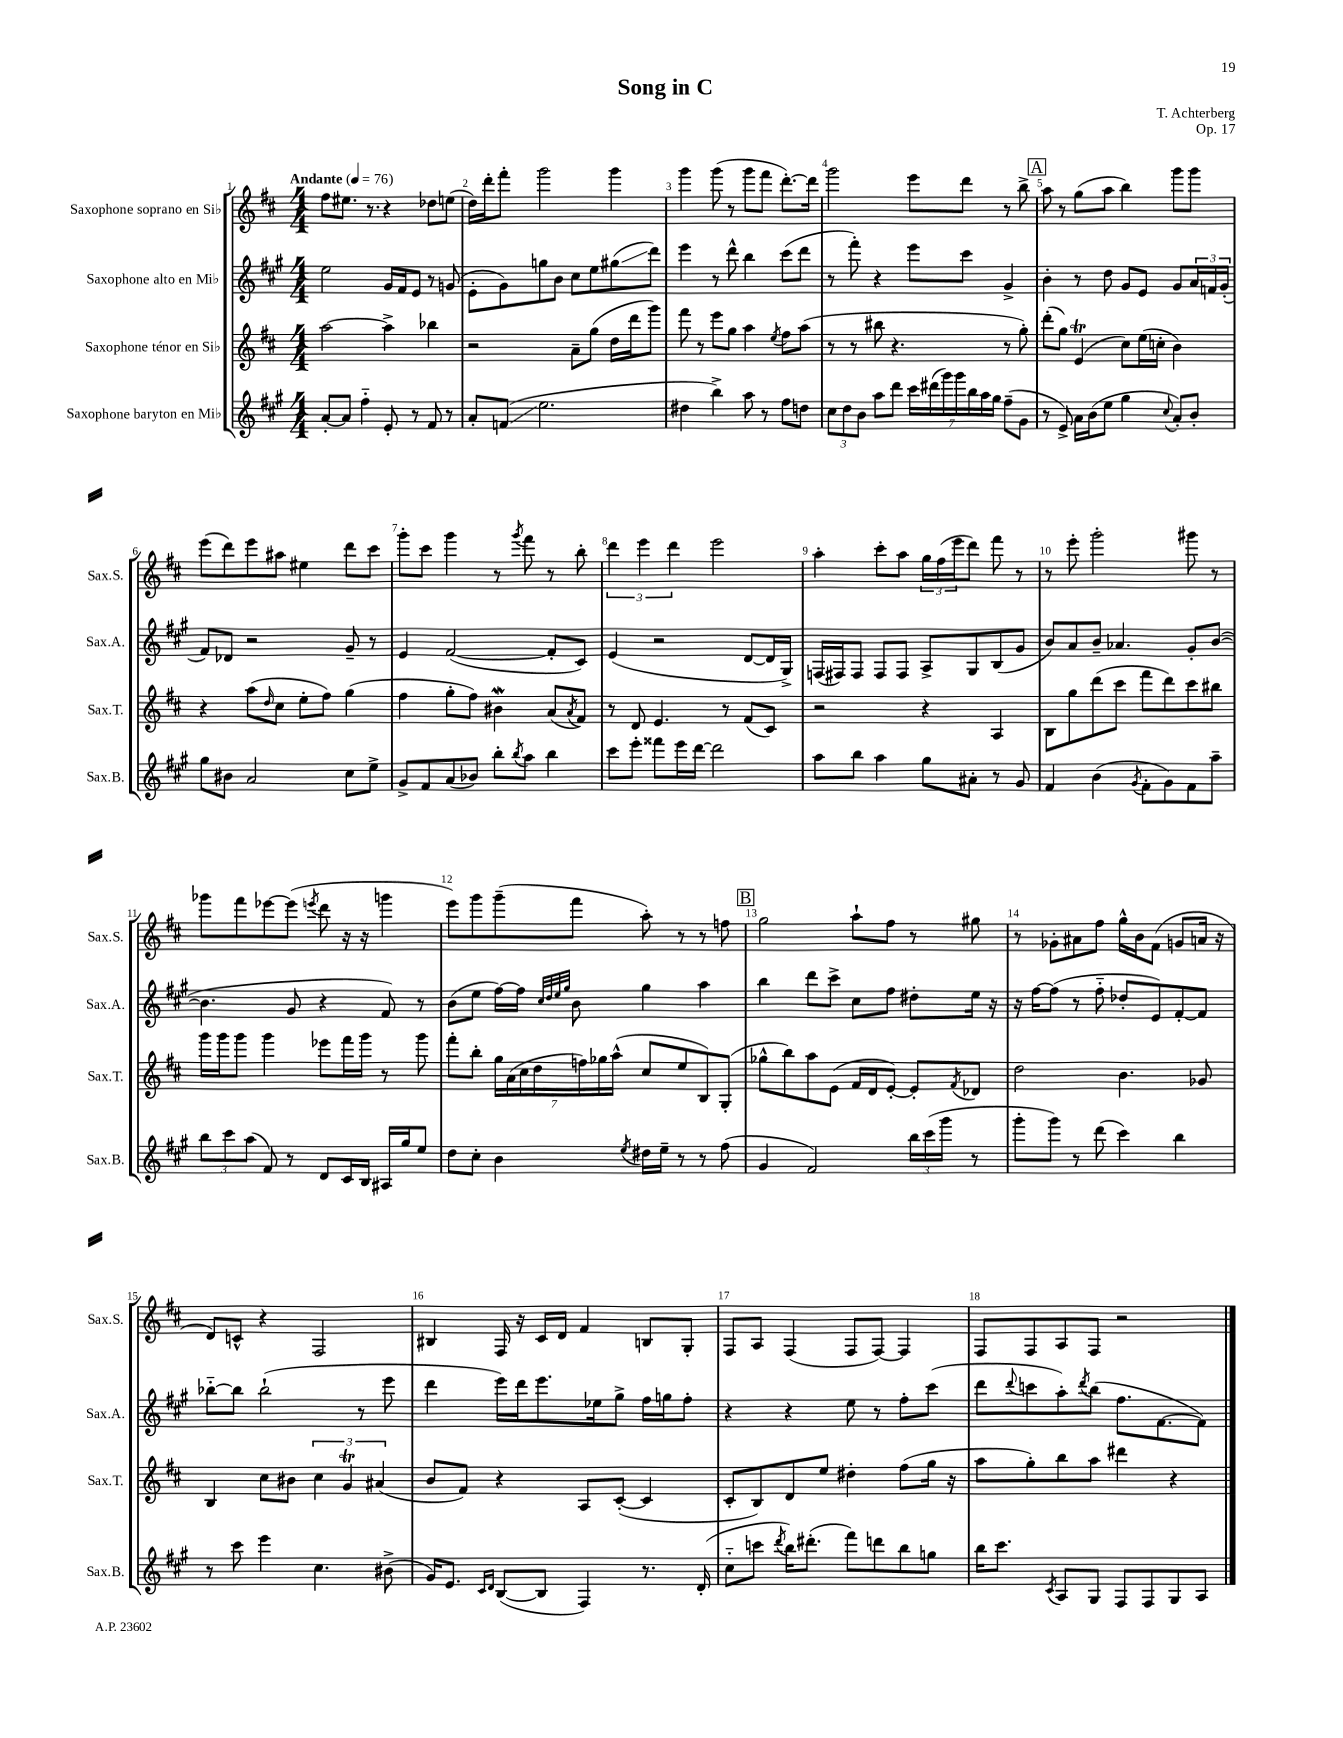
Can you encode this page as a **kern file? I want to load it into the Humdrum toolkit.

**kern	**kern	**kern	**kern
*staff4	*staff3	*staff2	*staff1
*clefG2	*clefG2	*clefG2	*clefG2
*k[f#c#g#]	*k[f#c#]	*k[f#c#g#]	*k[f#c#]
*M4/4	*M4/4	*M4/4	*M4/4
*MM76	*MM76	*MM76	*MM76
[8a'	[2aa	2ee	8ff#
8a]	.	.	8.ee#
4ff#'~	.	.	.
.	.	.	8.r
8e'	4aa^]	16g#	4r
.	.	16f#	.
8r	.	8e	.
8f#	4bb-	8r	8dd-
8r	.	(8g	(8ee
=	=	=	=
8a'	2r	8e'	16dd)
.	.	.	16ddd'
(8f	.	8g#)	8fff#'
2.ee	.	8gg	2ggg
.	.	8b	.
.	8a~	8cc#	.
.	(8gg	8ee	.
.	16dd	(8gg#	4ggg
.	16ddd	.	.
.	8ggg)	8ddd)	.
=	=	=	=
4dd#	8fff#	4eee	4ggg
.	8r	.	.
4bb^)	8eee	8r	(8ggg
.	8gg	8ddd^^	8r
8aa	4aa	4bb	8ggg
8r	.	.	8fff#
.	8qee	.	.
8ff#	8ff#	(8ccc#	[8.ddd')
8dd	(8aa	8ddd	.
.	.	.	16ddd]
=	=	=	=
12cc#	8r	8r	2ggg
12dd	.	.	.
.	8r	8fff#')	.
12b	.	.	.
8aa	8bb#	4r	.
8ddd	4.r	.	.
28ccc#	.	8eee	8eee
(28ddd#	.	.	.
28ggg#)	.	.	.
28ggg#	.	.	.
.	.	8ccc#	8ddd
28bb	.	.	.
28aa	.	.	.
28gg#	.	.	.
(8ff#~	8r	4g#^	8r
8g#	8gg')	.	8bb^
=	=	=	=
8r	(8ddd'	4b'	8aa
8e^)	8gg)	.	8r
16a	(4e	8r	(8gg
(16b	.	.	.
8ee	.	8dd	8aa
4gg#	8cc#)	8g#	4bb)
.	(16ee	8e	.
.	16cc'	.	.
8qqcc#	.	.	.
8a')	4b)	8g#	8ggg
8b'	.	24a	8ggg
.	.	24f	.
.	.	(24g#'	.
=	=	=	=
8gg#	4r	8f#)	(8eee
8b#	.	8d-	8ddd)
2a	(8aa	2r	8eee
.	16qqdd	.	.
.	8cc#	.	8aa#
.	8ee'	.	4ee#
.	8ff#)	.	.
8cc#	(4gg	8g#~	8ddd
8ee^	.	8r	8ccc#
=	=	=	=
8g#^	4ff#	4e	8ggg'
8f#	.	.	8ccc#
(8a	8gg'	([2f#	4ggg
8b-)	8ff#)	.	.
8bb'	4b#	.	8r
8qbb	.	.	8qggg
8aa	.	.	8fff#
4bb	(8a	8f#']	8r
.	8qa	.	.
.	8f#)	8c#)	8bb'
=	=	=	=
8ccc#	8r	(4e	6ddd
8eee'	8d	.	.
.	.	.	6eee
8fff##	4.e	2r	.
.	.	.	6ddd
16eee	.	.	.
[16ddd	.	.	.
2ddd]	.	.	2eee
.	8r	.	.
.	(8f#	[8d	.
.	8c#)	16d]	.
.	.	16G#^)	.
=	=	=	=
8aa	2r	(16F	4aa'
.	.	16F#)	.
8bb	.	8F#	.
4aa	.	8F#	8ccc#'
.	.	8F#	8aa
8gg#	4r	8A^	24gg
.	.	.	(24ff#
.	.	.	24eee
8a#'	.	8G#	8ddd)
8r	4A	(8B	8fff#
8g#	.	8g#	8r
=	=	=	=
4f#	8B	8b)	8r
.	8gg	8a	8eee'
(4b	(8ddd	8b~	2ggg'
.	8ccc#	4.a-	.
8qg#	.	.	.
8f#'	8fff#	.	.
8g#)	8ddd)	.	.
8f#	8ccc#	8g#'	8ggg#
8aa~	8bb#	([8b	8r
=	=	=	=
12bb	16ggg	4.b]	8ggg-
.	16ggg	.	.
12ccc#	.	.	.
.	8ggg	.	8fff#
(12aa	.	.	.
8f#)	4ggg	.	[8eee-
8r	.	8g#	(8eee-]
.	.	.	8qeee
8d	8eee-	4r	8ddd
16c#	16fff#	.	16r
16B	16ggg	.	16r
16A#	8r	8f#)	4ggg
16gg#	.	.	.
8ee	8ggg	8r	.
=	=	=	=
8dd	8fff#'	(8b	8eee)
8cc#'	8bb'	8ee	8ggg
4b	28gg	[16ff#)	(8ggg~
.	(28a	.	.
.	.	16ff#]	.
.	28cc#	.	.
.	28dd	.	.
.	.	32qqcc#	.
.	.	32qqdd	.
.	.	32qqee	.
.	.	32qqgg#	.
.	.	8b	8fff#
.	28ff)	.	.
.	28gg-	.	.
.	(28aa^^	.	.
8qee	.	.	.
16dd#	8cc#	4gg#	8aa')
16ee~	.	.	.
8r	8ee	.	8r
8r	8B)	4aa	8r
(8ff#	(8G'	.	8ff
=	=	=	=
4g#	8gg-^^	4bb	2gg
.	8bb)	.	.
2f#)	8aa	8ddd	.
.	(8e	8ccc#^	.
.	16f#	8cc#	8aa`
.	16d	.	.
.	[8e')	8ff#	8ff#
24bb	8e']	8dd#'	8r
(24ccc#	.	.	.
24ggg#	.	.	.
.	8qf#	.	.
8r	8d-	16ee	8gg#
.	.	16r	.
=	=	=	=
8ggg#'	2dd	16r	8r
.	.	[16ff#	.
8ggg#)	.	(8ff#]	8g-'
8r	.	8r	8a#
(8ddd	.	8ff#'~	8ff#
4ccc#)	4.b	8dd-'	16gg^^
.	.	.	16b
.	.	8e)	(8f#
4bb	.	[8f#'	8g
.	8g-	8f#]	16a
.	.	.	16r
=	=	=	=
8r	4B	[8bb-'~	8d)
8ccc#	.	8bb-]	8c^^
4eee	8cc#	(2bb-`	4r
.	8b#	.	.
4.cc#	6cc#	.	2F#
.	6g	.	.
.	.	8r	.
.	(6a#	.	.
(8b#^	.	8eee	.
=	=	=	=
16g#)	8b	4ddd	4B#
8.e	.	.	.
.	8f#)	.	.
16qqc#	.	.	.
16qqd	.	.	.
([8B	4r	16eee)	16F#
.	.	16ddd	16r
8B]	.	8.eee	16c#
.	.	.	16d
4F#)	8A	.	4f#
.	.	16ee-	.
.	([8c#'	8gg#^	.
8.r	4c#]	16ff#	8B
.	.	16gg	.
.	.	8ff#'	8G'
(16d'	.	.	.
=	=	=	=
8cc#'~	8c#'	4r	8F#
8ccc	8B)	.	8A
8qddd	.	.	.
16bb)	8d	4r	(4F#
(8.ddd#'	.	.	.
.	8ee	.	.
8fff#)	4dd#'	8ee	8F#
8ddd	.	8r	[8F#)
8bb	(8ff#	8ff#'	4F#]
8gg	16gg	(8ccc#	.
.	16r	.	.
=	=	=	=
16bb	8aa	8ddd	8F#
8.ccc#	.	.	.
.	.	8qqddd	.
.	8gg')	8ccc	8F#
8qc#	.	.	.
8A	8bb	8aa')	8A
.	.	8qddd	.
8G#	8aa	(8bb	8F#
8F#	4ddd#	8.ff#	2r
8F#	.	.	.
.	.	[8.f#	.
8G#	4r	.	.
8A	.	8f#])	.
==	==	==	==
*-	*-	*-	*-
